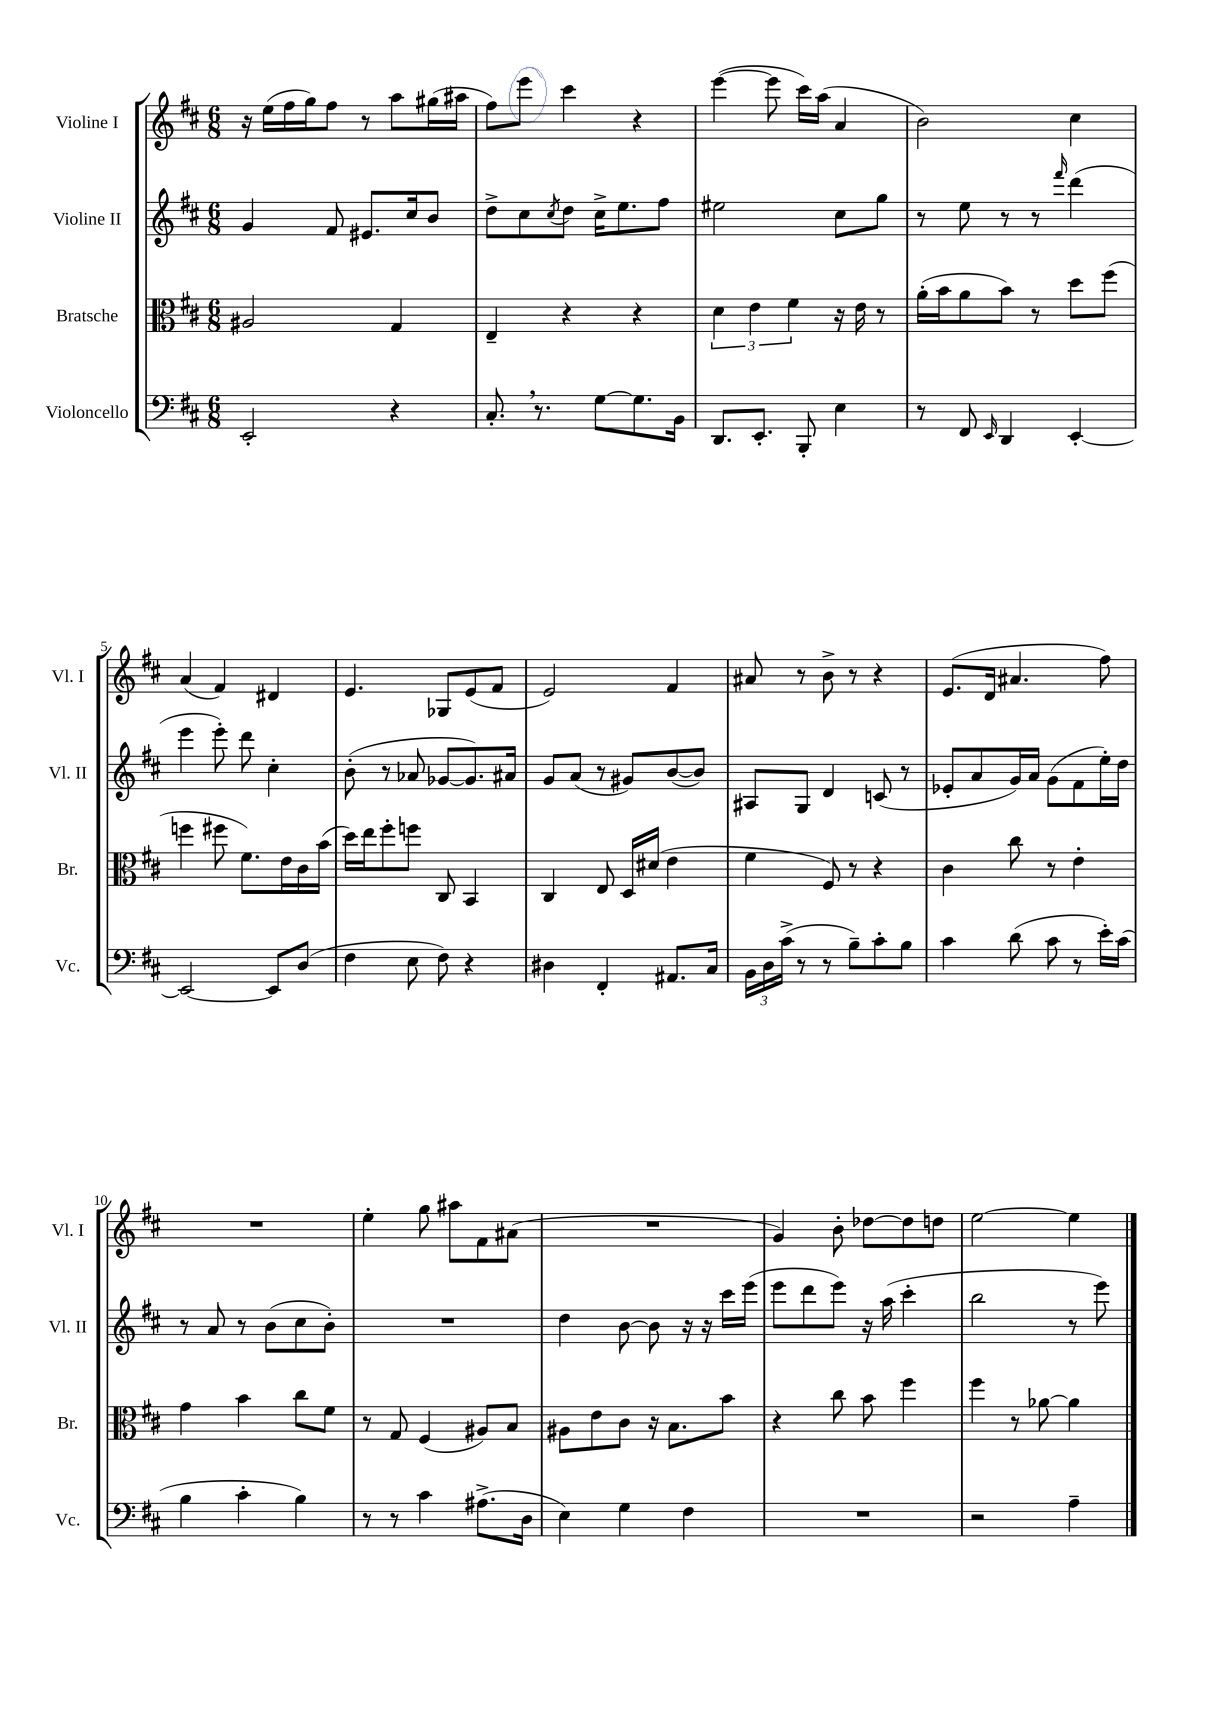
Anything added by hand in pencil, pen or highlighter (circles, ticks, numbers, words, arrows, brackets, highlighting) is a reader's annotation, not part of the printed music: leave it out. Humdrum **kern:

**kern	**kern	**kern	**kern
*part4	*part3	*part2	*part1
*staff4	*staff3	*staff2	*staff1
*I"Violoncello	*I"Bratsche	*I"Violine II	*I"Violine I
*I'Vc.	*I'Br.	*I'Vl. II	*I'Vl. I
*clefF4	*clefC3	*clefG2	*clefG2
*k[f#c#]	*k[f#c#]	*k[f#c#]	*k[f#c#]
*M6/8	*M6/8	*M6/8	*M6/8
=1	=1	=1	=1
2EE'/	2A#X/	4g/	16r
.	.	.	(16ee\LL
.	.	.	16ff#\
.	.	.	16gg\J)
.	.	8f#/	8ff#\J
.	.	8.e#X/L	8r
4r	4G/	.	8aa\L
.	.	16cc#/k	.
.	.	8b/J	(16gg#X\L
.	.	.	16aa#X\JJ
=2	=2	=2	=2
8.C#',/	4E~/	8dd^\L	8ff#\L)
.	.	8cc#\	8eee\J
8.r	.	.	.
.	.	8qcc#/	.
.	4r	8dd\J	4ccc#\
[8G\L	.	16cc#^\KL	.
.	.	8.ee\	.
8.G\]	4r	.	4r
.	.	8ff#\J	.
16BB\Jk	.	.	.
=3	=3	=3	=3
8.DD/L	6d\	2ee#X\	([4eee\
.	6e\	.	.
8.EE'/J	.	.	.
.	.	.	8eee\]
.	6f#\	.	.
8BBB'/	.	.	16ccc#\LL)
.	.	.	(16aa\JJ
4E\	16r	8cc#\L	4a/
.	16e\	.	.
.	8r	8gg\J	.
=4	=4	=4	=4
8r	(16a'\LL	8r	2b\)
.	16b\J	.	.
8FF#/	8a\	8ee\	.
16qqEE/	.	.	.
4DD/	8b\J)	8r	.
.	8r	8r	.
.	.	16qqfff#/	.
[4EE'/	8dd\L	(4ddd\	4cc#\
.	(8ff#\J	.	.
!!LO:LB:g=z
=5	=5	=5	=5
2EE/_	4ffn\	4eee\	(4a/
.	8ff#X\	8eee'\)	4f#/)
.	8.f#\L)	8ddd\	.
8EE/L]	.	4cc#'\	4d#X/
.	16e\L	.	.
(8D/J	16c#\	.	.
.	(16b\JJ	.	.
=6	=6	=6	=6
4F#\	16dd\LL)	(8b'\	4.e/
.	16ee\J	.	.
.	8ff#'\	8r	.
8E\	8ffn\J	8a-X/	.
8F#\)	8C#/	[8g-X/L	8G-X/L
4r	4BB/	8.g-/])	(8e/
.	.	.	8f#/J
.	.	16a#X/Jk	.
=7	=7	=7	=7
4D#X\	4C#/	8g/L	2e/)
.	.	(8a/J	.
4FF#'/	8E/	8r	.
.	16D/LL	8g#X/L)	.
.	(16d#X/JJ	.	.
8.AA#X/L	4e\	([8b/	4f#/
.	.	8b/J])	.
16C#/Jk	.	.	.
=8	=8	=8	=8
24BB\LL	4f#\	8A#X/L	8a#X/
24D\	.	.	.
(24c#^\JJ	.	.	.
8r	.	8G/J	8r
8r	8F#/)	4d/	8b^\
8B~\L)	8r	.	8r
8c#'\	4r	(8cn/	4r
8B\J	.	8r	.
=9	=9	=9	=9
4c#\	4c#\	8e-X'/L	(8.e/L
.	.	8a/	.
.	.	.	16d/Jk
(8d\	8cc#\	16g/L)	4.a#X/
.	.	16a/JJ	.
8c#\	8r	(8g\L	.
8r	4e'\	8f#\	.
16e'\LL)	.	16ee'\L)	8ff#\)
(16c#\JJ	.	16dd\JJ	.
!!LO:LB:g=z
=10	=10	=10	=10
4B\	4g\	8r	2.r
.	.	8a/	.
4c#'\	4b\	8r	.
.	.	(8b\L	.
4B\)	8cc#\L	8cc#\	.
.	8f#\J	8b'\J)	.
=11	=11	=11	=11
8r	8r	2.r	4ee'\
8r	8G/	.	.
4c#\	(4F#/	.	8gg\
.	.	.	8aa#X\L
(8.A#X^\L	8A#X/L)	.	8f#\
.	8B/J	.	(8a#X\J
16D\Jk	.	.	.
=12	=12	=12	=12
4E\)	8A#X\L	4dd\	2.r
.	8e\	.	.
4G\	8c#\J	[8b\	.
.	16r	8b\]	.
.	8.B\L	.	.
4F#\	.	16r	.
.	.	16r	.
.	8b\J	16ccc#\LL	.
.	.	(16eee\JJ	.
=13	=13	=13	=13
2.r	4r	8eee\L	4g/)
.	.	8ddd\	.
.	8cc#\	8eee\J)	8b'\
.	8b\	16r	[8dd-X\L
.	.	(16aa\	.
.	4ff#\	4ccc#'\	8dd-\]
.	.	.	8ddn\J
=14	=14	=14	=14
2r	4ff#\	2bb\	[2ee\
.	8r	.	.
.	[8a-X\	.	.
4A~\	4a-\]	8r	4ee\]
.	.	8eee\)	.
==	==	==	==
*-	*-	*-	*-
